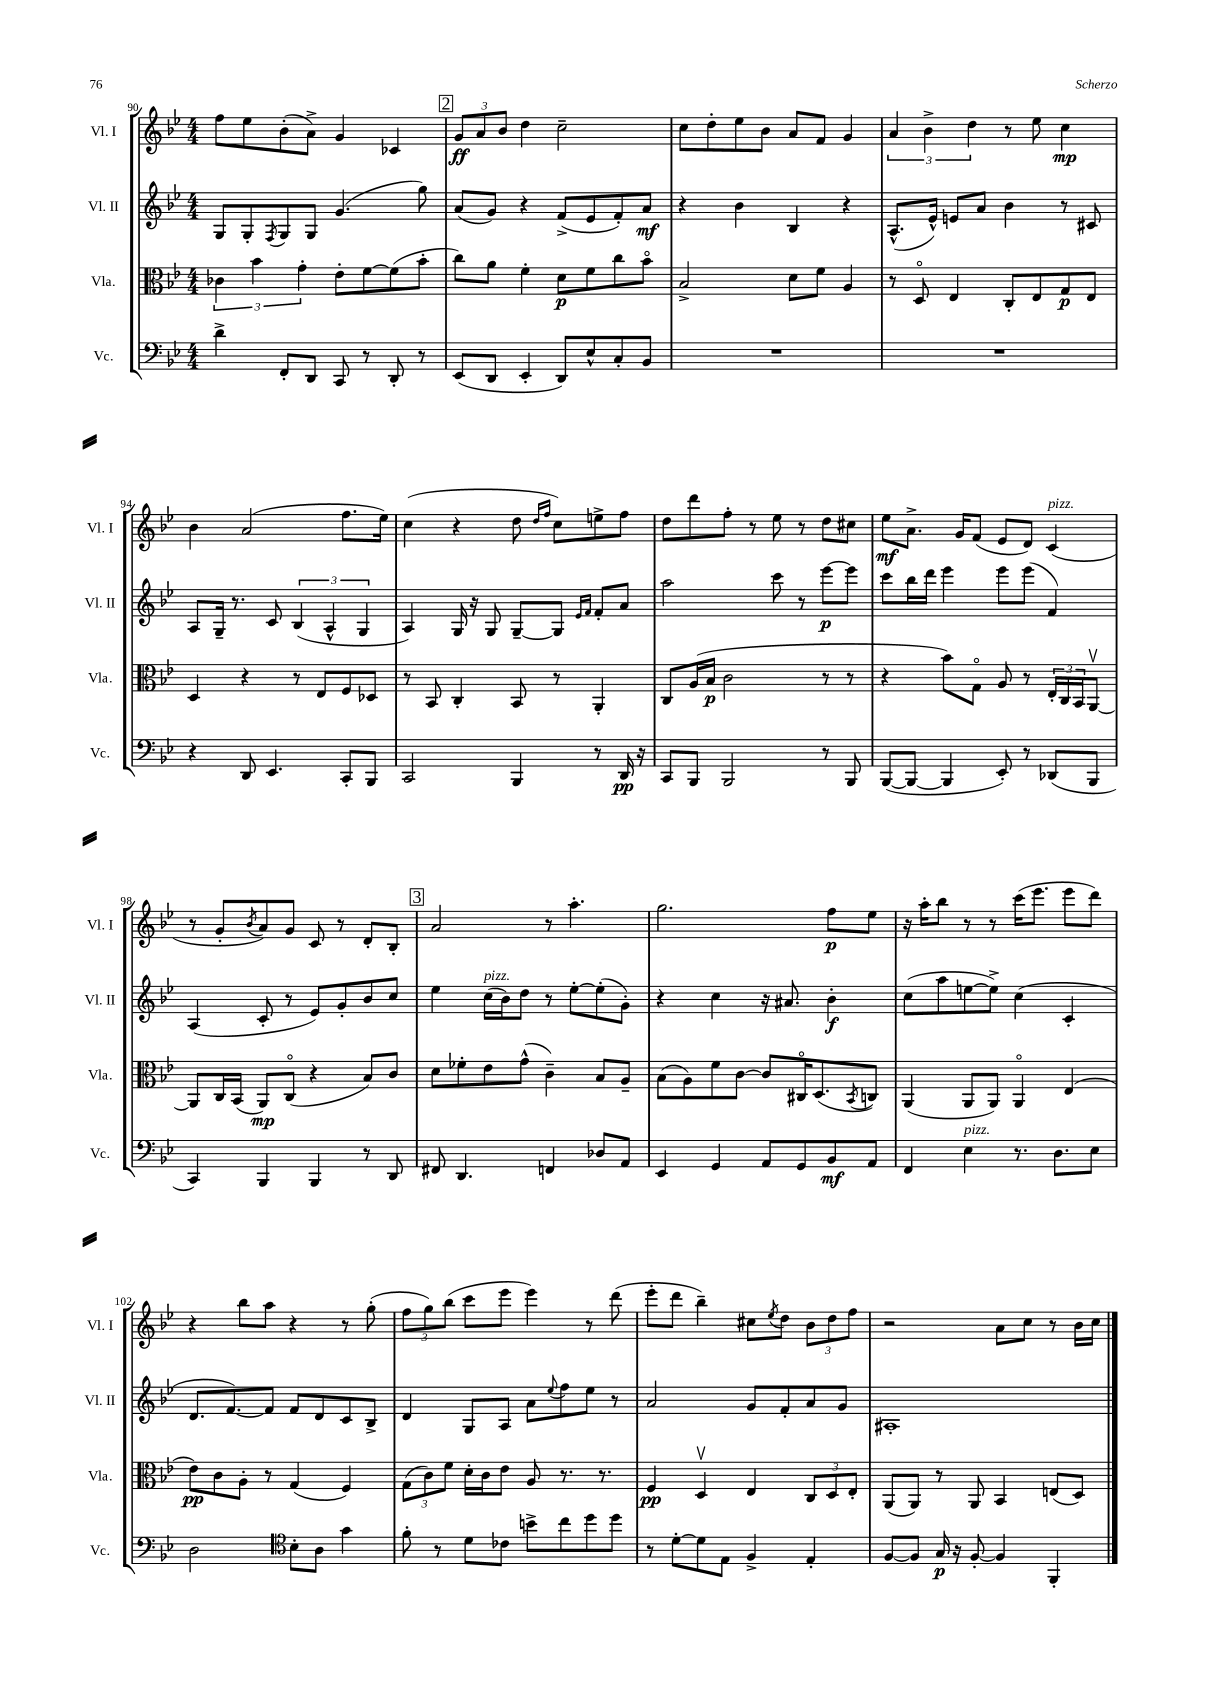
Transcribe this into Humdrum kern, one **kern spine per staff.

**kern	**dynam	**kern	**dynam	**kern	**dynam	**kern	**dynam
*part4	*part4	*part3	*part3	*part2	*part2	*part1	*part1
*staff4	*staff4	*staff3	*staff3	*staff2	*staff2	*staff1	*staff1
*I"Vc.	*	*I"Vla.	*	*I"Vl. II	*	*I"Vl. I	*
*I'Vc.	*	*I'Vla.	*	*I'Vl. II	*	*I'Vl. I	*
*clefF4	*	*clefC3	*	*clefG2	*	*clefG2	*
*k[b-e-]	*	*k[b-e-]	*	*k[b-e-]	*	*k[b-e-]	*
*M4/4	*	*M4/4	*	*M4/4	*	*M4/4	*
=90	=90	=90	=90	=90	=90	=90	=90
4d^\	.	6c-X\	.	8G/L	.	8ff\L	.
.	.	.	.	8G'/	.	8ee-\	.
.	.	6b-\	.	.	.	.	.
.	.	.	.	8qF/	.	.	.
8FF'/L	.	.	.	8G/	.	(8b-'\	.
.	.	6g'\	.	.	.	.	.
8DD/J	.	.	.	8G/J	.	8a^\J)	.
8CC/	.	8e-'\L	.	(4.g/	.	4g/	.
8r	.	[8f\	.	.	.	.	.
8DD'/	.	(8f\]	.	.	.	4c-X/	.
8r	.	8b-'\J	.	8gg\)	.	.	.
!!LO:REH:place=s1:t=2
=91	=91	=91	=91	=91	=91	=91	=91
(8EE-/L	.	8cc\L)	.	(8a/L	.	12g/L	ff
.	.	.	.	.	.	12a/	.
8DD/J	.	8a\J	.	8g/J)	.	.	.
.	.	.	.	.	.	12b-/J	.
4EE-'/	.	4f'\	.	4r	.	4dd\	.
8DD/L)	.	8d\L	p	(8f^/L	.	2cc~\	.
8E-^^/	.	8f\	.	8e-/	.	.	.
8C'/	.	8cc\	.	8f'/)	.	.	.
8BB-/J	.	8b-\J	.	8a/J	mf	.	.
=92	=92	=92	=92	=92	=92	=92	=92
1r	.	2B-^/	.	4r	.	8cc\L	.
.	.	.	.	.	.	8dd'\	.
.	.	.	.	4b-\	.	8ee-\	.
.	.	.	.	.	.	8b-\J	.
.	.	8d\L	.	4B-/	.	8a/L	.
.	.	8f\J	.	.	.	8f/J	.
.	.	4A/	.	4r	.	4g/	.
=93	=93	=93	=93	=93	=93	=93	=93
1r	.	8r	.	(8.A^^/L	.	6a/	.
.	.	8D/	.	.	.	.	.
.	.	.	.	.	.	6b-^\	.
.	.	.	.	16e-^^/Jk)	.	.	.
.	.	4E-/	.	8en/L	.	.	.
.	.	.	.	.	.	6dd\	.
.	.	.	.	8a/J	.	.	.
.	.	8C'/L	.	4b-\	.	8r	.
.	.	8E-/	.	.	.	8ee-\	.
.	.	8G/	p	8r	.	4cc\	mp
.	.	8E-/J	.	8c#X/	.	.	.
!!LO:LB:g=z
=94	=94	=94	=94	=94	=94	=94	=94
4r	.	4D/	.	8A/L	.	4b-\	.
.	.	.	.	16G~/Jk	.	.	.
.	.	.	.	8.r	.	.	.
8DD/	.	4r	.	.	.	(2a/	.
4.EE-/	.	.	.	8c/	.	.	.
.	.	8r	.	(6B-/	.	.	.
.	.	8E-/L	.	.	.	.	.
.	.	.	.	6A^^/	.	.	.
8CC'/L	.	8F/	.	.	.	8.ff\L	.
.	.	.	.	6G/	.	.	.
8BBB-/J	.	8D-X/J	.	.	.	.	.
.	.	.	.	.	.	16ee-\Jk)	.
=95	=95	=95	=95	=95	=95	=95	=95
2CC/	.	8r	.	4A/)	.	(4cc\	.
.	.	8BB-/	.	.	.	.	.
.	.	4C'/	.	16G/	.	4r	.
.	.	.	.	16r	.	.	.
.	.	.	.	8G/	.	.	.
4BBB-/	.	8BB-/	.	[8G~/L	.	8dd\	.
.	.	.	.	.	.	16qqdd/LL	.
.	.	.	.	.	.	16qqff/JJ	.
.	.	8r	.	8G/J]	.	8cc\L)	.
.	.	.	.	16qqe-/LL	.	.	.
.	.	.	.	16qqf/JJ	.	.	.
8r	.	4AA'/	.	8f'/L	.	8een^\	.
16DD/	pp	.	.	8a/J	.	8ff\J	.
16r	.	.	.	.	.	.	.
=96	=96	=96	=96	=96	=96	=96	=96
8CC/L	.	8C/L	.	2aa\	.	8dd\L	.
8BBB-/J	.	(16A/L	.	.	.	8ddd\	.
.	.	16B-/JJ	p	.	.	.	.
2BBB-/	.	2c\	.	.	.	8ff'\J	.
.	.	.	.	.	.	8r	.
.	.	.	.	8ccc\	.	8ee-\	.
.	.	.	.	8r	.	8r	.
8r	.	8r	.	[8eee-\L	p	8dd\L	.
8BBB-/	.	8r	.	8eee-\J]	.	8cc#X\J	.
=97	=97	=97	=97	=97	=97	=97	=97
([8BBB-/L	.	4r	.	8ccc\L	.	8ee-\L	mf
8BBB-/J_	.	.	.	16bb-\L	.	8.a^\J	.
.	.	.	.	16ddd\JJ	.	.	.
4BBB-/]	.	8b-\L)	.	4eee-\	.	.	.
.	.	.	.	.	.	16g/KL	.
.	.	8G\J	.	.	.	(8f/J	.
8EE-'/)	.	8A/	.	8eee-\L	.	8e-/L	.
8r	.	8r	.	(8eee-\J	.	8d/J)	.
!	!	!	!	!	!	!LO:TX:a:i:t=pizz.	!
(8DD-X/L	.	24E-'/LL	.	4f/)	.	(4c/	.
.	.	24C/	.	.	.	.	.
.	.	24BB-/J	.	.	.	.	.
8BBB-/J	.	[8AAv/J	.	.	.	.	.
!!LO:LB:g=z
=98	=98	=98	=98	=98	=98	=98	=98
4CC/)	.	8AA/L]	.	(4A/	.	8r	.
.	.	16C/L	.	.	.	8g'/L	.
.	.	(16BB-/JJ	.	.	.	.	.
.	.	.	.	.	.	8qb-/	.
4BBB-/	.	8AA/L)	mp	8c'/	.	8a/)	.
.	.	(8C/J	.	8r	.	8g/J	.
4BBB-/	.	4r	.	8e-/L)	.	8c/	.
.	.	.	.	8g'/	.	8r	.
8r	.	8B-/L)	.	8b-/	.	8d'/L	.
8DD/	.	8c/J	.	8cc/J	.	8B-'/J	.
!!LO:REH:place=s1:t=3
=99	=99	=99	=99	=99	=99	=99	=99
8FF#X/	.	8d\L	.	4ee-\	.	2a/	.
4.DD/	.	8f-X'\	.	.	.	.	.
!	!	!	!	!LO:TX:a:i:t=pizz.	!	!	!
.	.	8e-\	.	(16cc\LL	.	.	.
.	.	.	.	16b-\J)	.	.	.
.	.	(8g^^\J	.	8dd\J	.	.	.
4FFn/	.	4c~\)	.	8r	.	8r	.
.	.	.	.	[8ee-'\L	.	4.aa'\	.
8D-X/L	.	8B-/L	.	(8ee-'\]	.	.	.
8AA/J	.	8A~/J	.	8g'\J)	.	.	.
=100	=100	=100	=100	=100	=100	=100	=100
4EE-/	.	(8B-\L	.	4r	.	2.gg\	.
.	.	8A\)	.	.	.	.	.
4GG/	.	8f\	.	4cc\	.	.	.
.	.	[8c\J	.	.	.	.	.
8AA/L	.	8c/L]	.	16r	.	.	.
.	.	.	.	8.a#X/	.	.	.
8GG/	.	16C#X/K	.	.	.	.	.
.	.	(8.D/	.	.	.	.	.
8BB-/	mf	.	.	4b-'\	f	8ff\L	p
.	.	8qBB-/	.	.	.	.	.
8AA/J	.	8Cn/J)	.	.	.	8ee-\J	.
=101	=101	=101	=101	=101	=101	=101	=101
4FF/	.	(4AA/	.	(8cc\L	.	16r	.
.	.	.	.	.	.	16aa'\KL	.
.	.	.	.	8aa\	.	8bb-\J	.
!LO:TX:a:i:t=pizz.	!	!	!	!	!	!	!
4E-\	.	8AA/L	.	[8een\	.	8r	.
.	.	8AA/J)	.	8ee^\J])	.	8r	.
8.r	.	4AA/	.	(4cc\	.	(16ccc\KL	.
.	.	.	.	.	.	8.eee-\J	.
8.D\L	.	.	.	.	.	.	.
.	.	(4E-/	.	4c'/	.	8eee-\L	.
8E-\J	.	.	.	.	.	8ddd\J)	.
!!LO:LB:g=z
=102	=102	=102	=102	=102	=102	=102	=102
2D\	.	8e-\L)	pp	8.d/L	.	4r	.
.	.	8c\	.	.	.	.	.
.	.	.	.	[8.f/)	.	.	.
.	.	8A'\J	.	.	.	8bb-\L	.
.	.	8r	.	8f/J]	.	8aa\J	.
*clefC4	*	*	*	*	*	*	*
8B-'\L	.	(4G/	.	8f/L	.	4r	.
8A\J	.	.	.	8d/	.	.	.
4g\	.	4F/)	.	8c/	.	8r	.
.	.	.	.	8B-^/J	.	(8gg'\	.
=103	=103	=103	=103	=103	=103	=103	=103
8f'\	.	(12G\L	.	4d/	.	12ff\L	.
.	.	12c\)	.	.	.	12gg\)	.
8r	.	.	.	.	.	.	.
.	.	12f\J	.	.	.	(12bb-\J	.
8d\L	.	16d'\LL	.	8G/L	.	8ccc\L	.
.	.	16c\J	.	.	.	.	.
8c-X\J	.	8e-\J	.	8A/J	.	8eee-\J	.
8bn^\L	.	8A/	.	8a\L	.	4eee-\)	.
.	.	.	.	8qqee-/	.	.	.
8cc\	.	8.r	.	8ff\	.	.	.
8dd\	.	.	.	8ee-\J	.	8r	.
.	.	8.r	.	.	.	.	.
8dd\J	.	.	.	8r	.	(8ddd\	.
=104	=104	=104	=104	=104	=104	=104	=104
8r	.	4F/	pp	2a/	.	8eee-'\L	.
[8d'\L	.	.	.	.	.	8ddd\J	.
8d\]	.	4Dv/	.	.	.	4bb-~\)	.
8E-\J	.	.	.	.	.	.	.
4F^/	.	4E-/	.	8g/L	.	8cc#X\L	.
.	.	.	.	.	.	8qee-/	.
.	.	.	.	8f'/	.	8dd\J	.
4E-'/	.	12C/L	.	8a/	.	12b-\L	.
.	.	12D/	.	.	.	12dd\	.
.	.	.	.	8g/J	.	.	.
.	.	12E-'/J	.	.	.	12ff\J	.
=105	=105	=105	=105	=105	=105	=105	=105
[8F/L	.	(8AA/L	.	1A#X'	.	2r	.
8F/J]	.	8AA/J)	.	.	.	.	.
16G/	p	8r	.	.	.	.	.
16r	.	.	.	.	.	.	.
[8F'/	.	8AA/	.	.	.	.	.
4F/]	.	4BB-/	.	.	.	8a\L	.
.	.	.	.	.	.	8cc\J	.
4FF'/	.	(8En/L	.	.	.	8r	.
.	.	8D/J)	.	.	.	16b-\LL	.
.	.	.	.	.	.	16cc\JJ	.
==	==	==	==	==	==	==	==
*-	*-	*-	*-	*-	*-	*-	*-
